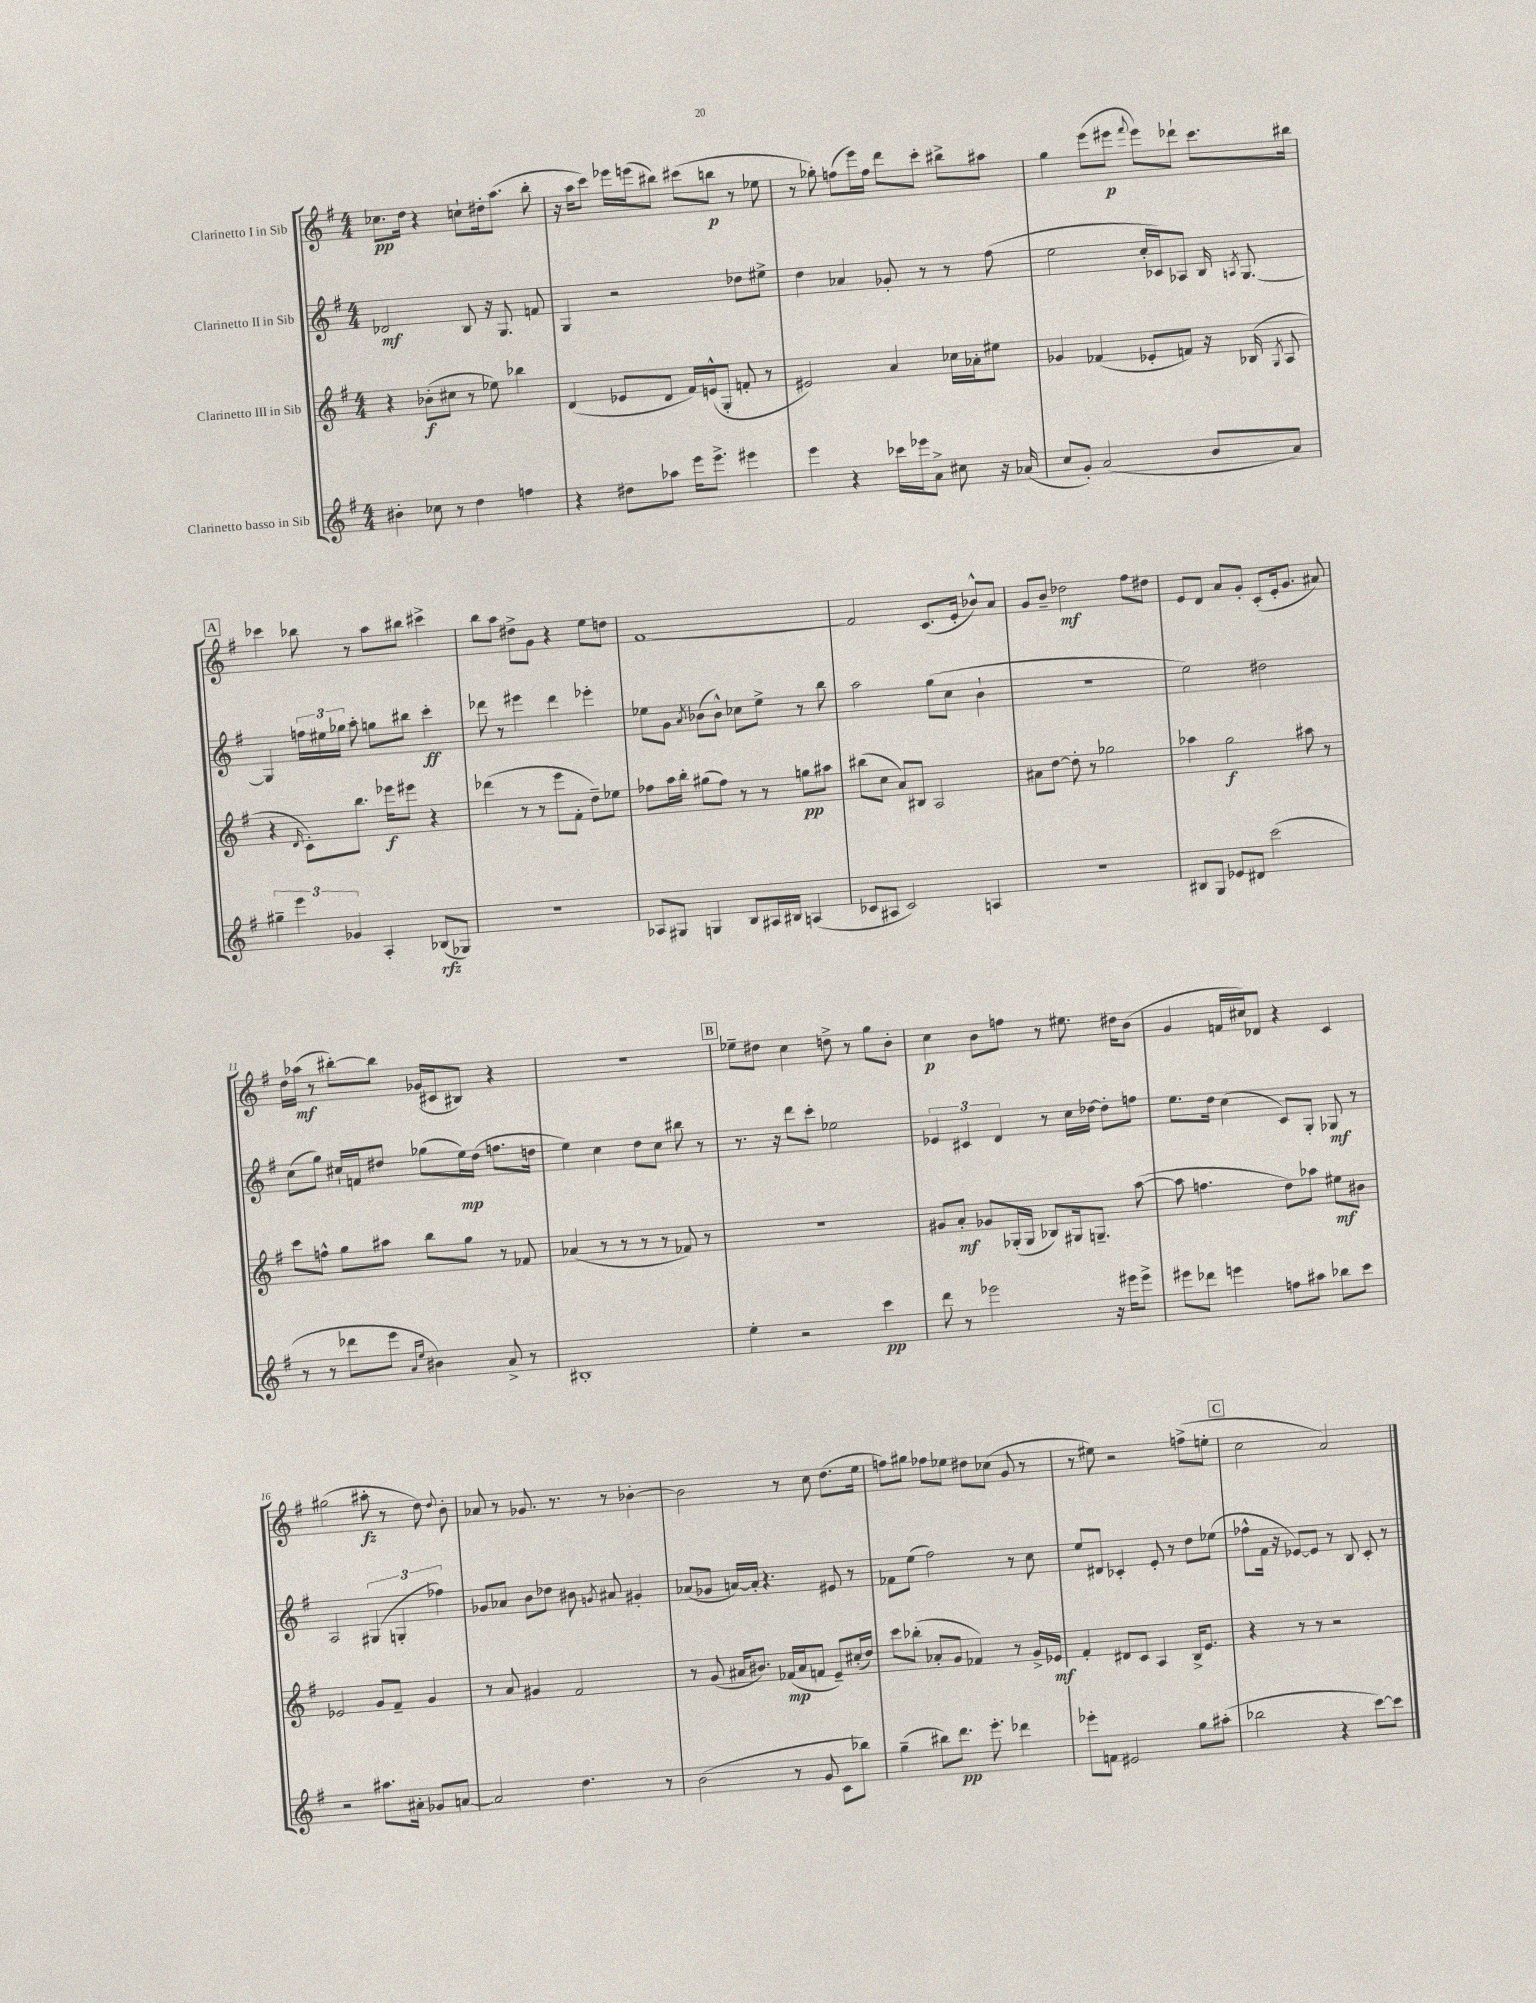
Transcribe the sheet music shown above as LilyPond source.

<<
\new StaffGroup <<
\new Staff = "s0" \with { instrumentName = "Clarinetto I in Sib" } {
    \clef treble \key g \major \numericTimeSignature \time 4/4
    \autoBeamOff ces''8.[\pp d''16] r4 c''8[-! dis''16-. a''8.]( b''8-. |
    r16 a''16[ c'''8]) ees'''16[ e'''16( bis''8]) cis'''8[( b''8]\p r8 ees''8 |
    r8 ges''8-.) f''8[( e'''16) f''16] d'''8[ c'''8]-. bis''8[-> ais''8] |
    g''4 e'''8[( eis'''8]\p \appoggiatura { fis'''8 } eis'''8[) des'''8]-! c'''8.[ bis''16] |
    \mark \markup { \box "A" } ces'''4 bes''8 r8 a''8[ bis''8] cis'''4-> |
    b''8[ a''8] dis''8[-> g'8] r4 e''8[ d''8] |
    fis'1~ |
    fis'2 c'8.[( e'16]-. bes'8[-^) a'8] |
    g'8[ b'8]-- des''2\mf fis''8[ dis''8] |
    e'8[ d'8] a'8[ g'8]-. c'8[-.( e'16-. g'8.] ais'8) |
    d''16[ aes''16]\mf( r8 bis''8[~-.) bis''8] ges'16[( cis'16 bis8]) r4 |
    R1 |
    \mark \markup { \box "B" } ees''8[-- dis''8] c''4 d''8-> r8 g''8[ b'8]-. |
    c''4\p b'8[ f''8] r8 eis''8. dis''16[ b'8]( |
    g'4 f'16[ cis''16) des'8] r4 c'4 |
    gis''2( ais''8-.\fz r8 d''8) \appoggiatura { d''8 } b'8-. |
    aes'8 r8 ges'8. r8. r8 bes'4~-. |
    bes'2 r8 c''8 d''8.[( e''16] |
    f''8[) gis''8] fes''8[ ees''8] dis''8[ ces''8]( g'8 r8 |
    r8 eis''8) r2 f''8[->( e''8]-. |
    \mark \markup { \box "C" } c''2 a'2) \bar "|." |
}
\new Staff = "s1" \with { instrumentName = "Clarinetto II in Sib" } {
    \clef treble \key g \major \numericTimeSignature \time 4/4
    \autoBeamOff des'2\mf b8 r16 g8. f'8 |
    g4 r2 des''8[ eis''8]-> |
    d''4 aes'4 ges'8-. r8 r8 fis''8( |
    e''2 c''16[-. ces'16) aes8] b16 \acciaccatura { a8 } g8.~ |
    \mark \markup { \box "A" } g4 \tuplet 3/2 { f''16[ eis''16 ges''16] } a''8-. g''8[ bis''8] c'''4-.\ff |
    des'''8 r8 eis'''4 des'''4 ees'''4-. |
    ees''8[ g'8] \acciaccatura { a'8 } bes'8[( bes'8]-^) ces''8[ ees''8]-> r8 b''8 |
    a''2 g''8[( c''8] b'4-! |
    R1 |
    e''2) dis''2 |
    c''8[( g''8]) cis''16[-! f'16 dis''8] ges''8[( e''16\mp) dis''16]( f''8.[ d''16] |
    e''4) c''4 d''8[ c''8] bis''8 r8 |
    \mark \markup { \box "B" } r8. r16 d'''8[ c'''8]-. ees''2 |
    \tuplet 3/2 { ees'4 cis'4 d'4 } r8 c''16[ des''16]~ des''8[-. f''8] |
    e''8.[ d''16] c''4( c'8[) g8]-. ges8\mf r8 |
    a2 \tuplet 3/2 { gis4( g4-. fes''4) } |
    ges'8[ aes'8] b'8[ des''8] bis'8 \acciaccatura { g'8 } ais'8 gis'4-. |
    aes'8[( ges'8] a'16[~) a'16]-. r4. eis'8 r8 |
    fes'8[ e''8]( fis''2) r8 c''8 |
    e''8[ dis'8] ces'4-. e'8-. r8 d''8[ ees''8]( |
    \mark \markup { \box "C" } fes''8[-^ fis'16] r16 ees'8[~) ees'8] r8 b8 c'8-. r8 \bar "|." |
}
\new Staff = "s2" \with { instrumentName = "Clarinetto III in Sib" } {
    \clef treble \key g \major \numericTimeSignature \time 4/4
    \autoBeamOff r4 bes'8[-.\f( cis''8] r8 ees''8) bes''4 |
    d'4( ees'8[ d'8] fis'16[) e'16-^( g8]-. f'8-. r8 |
    eis'2) a'4 ces''16[ aes'16-. eis''8] |
    ges'4 fes'4( ees'8[-. f'8]) r16 bes16( \acciaccatura { g8 } a8 |
    \mark \markup { \box "A" } r4 \grace { d'16 } c'8[-.) b''8.] ees'''16[\f eis'''8] r4 |
    des'''4( r8 r8 e'''8[ fis'8]-. d''8[--) ees''8] |
    fes''8[ a''16 b''16]-. gis''8[( fes''8]) r8 r8 g''8[\pp ais''8] |
    bis''8[( c''8] a'8[) bis8] a2 |
    ais'8[ d''8]~ d''8-. r8 ges''2 |
    aes''4 g''2\f ais''8 r8 |
    c'''8[ f''8]-^ g''8[ ais''8] b''8[ g''8] r8 fes'8 |
    aes'4( r8 r8 r8 r8 fes'8) r8 |
    \mark \markup { \box "B" } R1 |
    gis'8[ a'8]-.\mf ges'8[ ges16-.( ges16] bes8[) gis16 g8.]-- a''8~( |
    a''8 f''4. d''8[) aes''8] eis''8[\mf bis'8] |
    ees'2 g'8[ fis'8]-- g'4 |
    r8 a'8 gis'4 fis'2 |
    r8 g'8( ais'16[ bis'8.]) fes'16[\mp( ais'16 f'8] e'8[--) cis''16-.( d''16]) |
    c'''8[ bes''8]-.( aes'8[-. g'8] fes'4) r8 g'16[-> ees'16]\mf |
    fis'4-. dis'8[ c'8] a4 b16[-> e'8.] |
    \mark \markup { \box "C" } r4 r8 r8 r2 \bar "|." |
}
\new Staff = "s3" \with { instrumentName = "Clarinetto basso in Sib" } {
    \clef treble \key g \major \numericTimeSignature \time 4/4
    \autoBeamOff bis'4-. ces''8 r8 d''4 f''4 |
    r4 dis''8[ aes''8] e'''16[ e'''8.]-> eis'''4 |
    e'''4 r4 ces'''16[ ees'''16 a'8]-> cis''8 r16 aes'16( |
    c''8[ g'8]-.) a'2( b'8[ a'8]) |
    \mark \markup { \box "A" } \tuplet 3/2 { gis''4-- e'''4 ges'4 } a4-. bes8[\rfz( ges8]) |
    R1 |
    aes8[ gis8] g4 b8[ ais16 bis16] a4( |
    ces'8[ ais8] ces'2) a4 |
    R1 |
    bis8[ g8] ees'8[ dis'8] c'''2( |
    r8 r8 des'''8[ e'''8] \grace { a'16[ e''16] } bis'4) a'8-> r8 |
    bis1-. |
    \mark \markup { \box "B" } e''4-. r2 c'''4\pp |
    d'''8 r8 ees'''2 r16 eis'''16[ eis'''8]-> |
    eis'''8[ des'''8] e'''4 f''8[ ais''8] bes''8[ c'''8] |
    r2 ais''8.[ ais'16]-. ges'8[ a'8]~ |
    a'2 d''4. r8 |
    b'2( r8 g'8 c'8[ bes''8]) |
    g''4--( bis''8[) d'''8.]\pp e'''8.-. des'''4 |
    ees'''8[-. f'8] eis'2 g''8[ ais''8]-.( |
    \mark \markup { \box "C" } bes''2 r4 c'''8[~) c'''8] \bar "|." |
}
>>
>>
